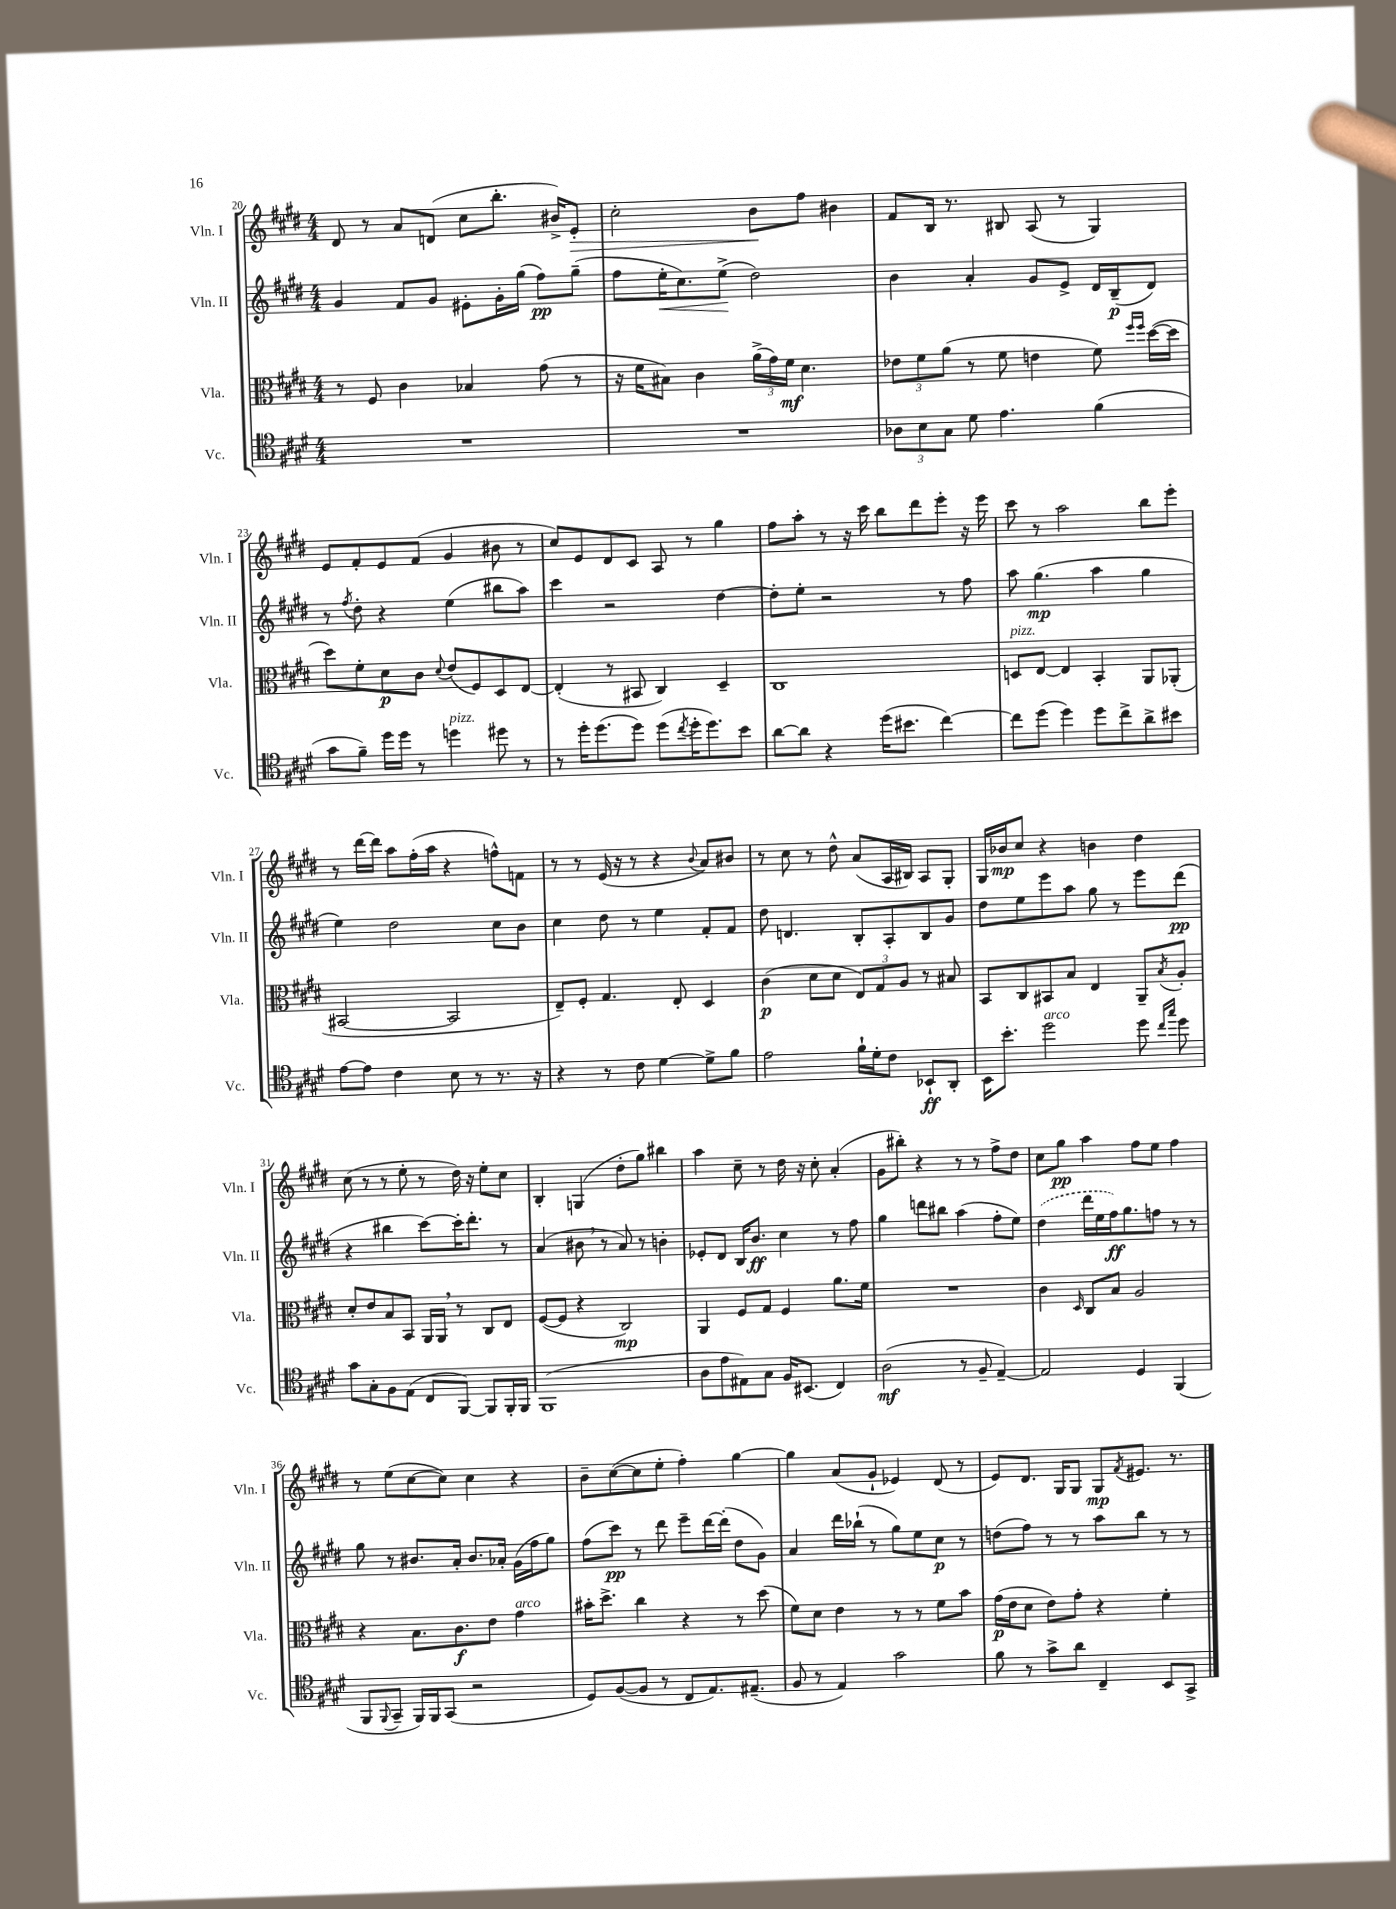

**kern	**dynam	**kern	**dynam	**kern	**dynam	**kern	**dynam
*part4	*part4	*part3	*part3	*part2	*part2	*part1	*part1
*staff4	*staff4	*staff3	*staff3	*staff2	*staff2	*staff1	*staff1
*I"Vc.	*	*I"Vla.	*	*I"Vln. II	*	*I"Vln. I	*
*I'Vc.	*	*I'Vla.	*	*I'Vln. II	*	*I'Vln. I	*
*clefC4	*	*clefC3	*	*clefG2	*	*clefG2	*
*k[f#c#g#d#]	*	*k[f#c#g#d#]	*	*k[f#c#g#d#]	*	*k[f#c#g#d#]	*
*M4/4	*	*M4/4	*	*M4/4	*	*M4/4	*
=20	=20	=20	=20	=20	=20	=20	=20
1r	.	8r	.	4g#/	.	8d#/	.
.	.	8F#/	.	.	.	8r	.
.	.	4c#\	.	8f#/L	.	8a/L	.
.	.	.	.	8g#/J	.	(8dn/J	.
.	.	4B-X/	.	8e#X'\L	.	8cc#\L	.
.	.	.	.	16g#'\L	.	8.bb'\J	.
.	.	.	.	(16gg#\JJ	.	.	.
.	.	(8g#\	.	8ff#\L)	pp	.	.
.	.	.	.	.	.	16b#X^/KL)	.
!	!	!	!	!	!	!	!LO:HP:b
.	.	8r	.	(8gg#~\J	.	8e'/J	>
=21	=21	=21	=21	=21	=21	=21	=21
1r	.	16r	.	8ff#\L	.	2cc#'\	.
.	.	16f#\KL	.	.	.	.	.
!	!	!	!	!	!LO:HP:b	!	!
.	.	8B#X\J)	.	16ee'\K	<	.	.
.	.	.	.	8.cc#\)	.	.	.
.	.	4c#\	.	.	.	.	.
.	.	.	.	(8ee^\J	.	.	.
.	.	(24a^\LL	.	2dd#\)	[	8b\L	.
.	.	24g#\)	.	.	.	.	.
.	.	24f#\JJ	mf	.	.	.	.
.	.	4.d#\	.	.	.	8ff#\J	]
.	.	.	.	.	.	4b#X\	.
=22	=22	=22	=22	=22	=22	=22	=22
12A-X\L	.	12e-X\L	.	4b\	.	8f#/L	.
12B\	.	12f#\	.	.	.	.	.
.	.	.	.	.	.	16B/Jk	.
12G#\J	.	(12a\J	.	.	.	.	.
.	.	.	.	.	.	8.r	.
8d#\	.	8r	.	4a'/	.	.	.
4.e\	.	8f#\	.	.	.	8B#X/	.
.	.	4en\	.	8g#/L	.	(8A/	.
.	.	.	.	8e^/J	.	8r	.
(4f#\	.	8f#\)	.	16d#/LL	.	4G#/)	.
.	.	.	.	(16B~/J	p	.	.
.	.	16qqff#/LL	.	.	.	.	.
.	.	16qqff#/JJ	.	.	.	.	.
.	.	([16dd#\LL	.	8d#/J)	.	.	.
.	.	16dd#\JJ]	.	.	.	.	.
!!LO:LB:g=z
=23	=23	=23	=23	=23	=23	=23	=23
8g#\L	.	8dd#\L)	.	8r	.	8e/L	.
.	.	.	.	8qff#/	.	.	.
8f#~\J)	.	8f#'\	.	8dd#'\	.	8f#'/	.
16dd#\LL	.	8d#\	p	4r	.	8e/	.
16dd#\JJ	.	.	.	.	.	.	.
8r	.	8c#\J	.	.	.	(8f#/J	.
.	.	8qqd#/	.	.	.	.	.
!LO:TX:a:i:t=pizz.	!	!	!	!	!	!	!
4ddn\	.	(8e/L	.	(4ee\	.	4g#/	.
.	.	8F#/)	.	.	.	.	.
8dd#X\	.	8D#/	.	8bb#X\L	.	8b#X\	.
8r	.	[8E/J	.	8aa\J)	.	8r	.
=24	=24	=24	=24	=24	=24	=24	=24
8r	.	(4E'/]	.	4ccc#\	.	8cc#/L)	.
16dd#'\KL	.	.	.	.	.	8e/	.
(8.dd#\	.	.	.	.	.	.	.
.	.	8r	.	2r	.	8d#/	.
8dd#\J)	.	8BB#X/	.	.	.	8c#/J	.
(8dd#\L	.	4C#/)	.	.	.	8A/	.
8qcc#/	.	.	.	.	.	.	.
16dd#'\K	.	.	.	.	.	8r	.
8.dd#\)	.	.	.	.	.	.	.
.	.	4D#~/	.	[4dd#\	.	4gg#\	.
8b\J	.	.	.	.	.	.	.
=25	=25	=25	=25	=25	=25	=25	=25
[8a\L	.	1C#	.	8dd#'\L]	.	8ff#\L	.
8a\J]	.	.	.	8ee'\J	.	8aa'\J	.
4r	.	.	.	2r	.	8r	.
.	.	.	.	.	.	16r	.
.	.	.	.	.	.	16ccc#\	.
(16dd#\KL	.	.	.	.	.	8bb\L	.
8.b#X\J	.	.	.	.	.	.	.
.	.	.	.	.	.	8ddd#\	.
[4cc#\)	.	.	.	8r	.	8eee'\J	.
.	.	.	.	8ff#\	.	16r	.
.	.	.	.	.	.	16eee\	.
=26	=26	=26	=26	=26	=26	=26	=26
!	!	!LO:TX:a:i:t=pizz.	!	!	!	!	!
8cc#\L]	.	8Dn/L	.	8aa\	.	8ccc#\	.
(8dd#\J	.	[8E/J	.	(4.gg#\	mp	8r	.
4dd#\)	.	4E/]	.	.	.	2aa\	.
8dd#\L	.	4BB'/	.	4aa\	.	.	.
8cc#^\	.	.	.	.	.	.	.
8a^\	.	8AA/L	.	4gg#\	.	8bb\L	.
8b#X\J	.	(8AA-X'/J	.	.	.	8eee'\J	.
!!LO:LB:g=z
=27	=27	=27	=27	=27	=27	=27	=27
[8e\L	.	[2BB#X/	.	4ee\)	.	8r	.
8e\J]	.	.	.	.	.	[16ddd#\LL	.
.	.	.	.	.	.	16ddd#\JJ]	.
4c#\	.	.	.	2dd#\	.	8aa\L	.
.	.	.	.	.	.	(16ff#'\L	.
.	.	.	.	.	.	16aa\JJ	.
8B\	.	2BB#/]	.	.	.	4r	.
8r	.	.	.	.	.	.	.
8.r	.	.	.	8cc#\L	.	8ffn^^\L)	.
.	.	.	.	8b\J	.	8fn\J	.
16r	.	.	.	.	.	.	.
=28	=28	=28	=28	=28	=28	=28	=28
4r	.	8E~/L)	.	4cc#\	.	8r	.
.	.	8F#'/J	.	.	.	8r	.
8r	.	4.G#/	.	8dd#\	.	(16e/	.
.	.	.	.	.	.	16r	.
8c#\	.	.	.	8r	.	8r	.
[4d#\	.	.	.	4ee\	.	4r	.
.	.	8E'/	.	.	.	.	.
.	.	.	.	.	.	8qqb/	.
8d#^\L]	.	4D#/	.	8f#'/L	.	8a/L)	.
8f#\J	.	.	.	8f#/J	.	8b#X/J	.
=29	=29	=29	=29	=29	=29	=29	=29
2e\	.	(4c#\	p	8dd#\	.	8r	.
.	.	.	.	4.dn/	.	8cc#\	.
.	.	8d#\L	.	.	.	8r	.
.	.	8d#\J	.	.	.	8dd#^^\	.
16f#`\LL	.	12E/L)	.	8B'/L	.	(8a/L	.
16d#'\J	.	.	.	.	.	.	.
.	.	12G#/	.	.	.	.	.
8c#\J	.	.	.	8A'/	.	16A/L	.
.	.	12A/J	.	.	.	.	.
.	.	.	.	.	.	16B#X/JJ)	.
8BB-X`/L	ff	8r	.	8B/	.	8A/L	.
8AA'/J	.	8B#X/	.	8g#/J	.	8G#'/J	.
=30	=30	=30	=30	=30	=30	=30	=30
16BB\KL	.	8BB/L	.	8dd#\L	.	16G#/LL	.
8.b'\J	.	.	.	.	.	16b-X/J	mp
.	.	8C#/	.	8ee\	.	8cc#/J	.
!LO:TX:a:i:t=arco	!	!	!	!	!	!	!
2dd#\	.	8BB#X/	.	8eee\	.	4r	.
.	.	8B/J	.	8aa\J	.	.	.
.	.	4E/	.	8gg#\	.	4bn\	.
.	.	.	.	8r	.	.	.
8dd#\	.	8AA~/L	.	8eee\L	.	4dd#\	.
16qqcc#/LL	.	.	.	.	.	.	.
16qqgg#/JJ	.	8qB/	.	.	.	.	.
8dd#\	.	8A'/J	.	(8ddd#\J	pp	.	.
!!LO:LB:g=z
=31	=31	=31	=31	=31	=31	=31	=31
8g#\L	.	8d#'/L	.	4r	.	(8cc#\	.
8G#'\	.	8e/	.	.	.	8r	.
8F#\	.	8B/	.	4bb#X\	.	8r	.
(8E\J	.	8BB/J	.	.	.	8ee'\	.
8C#/L	.	16AA/LL	.	[8ccc#\L)	.	8r	.
.	.	16AA,/JJ	.	.	.	.	.
[8FF#/J)	.	8r	.	16ccc#'\K]	.	16dd#\)	.
.	.	.	.	8.ddd#'\J	.	16r	.
8FF#/L]	.	8C#/L	.	.	.	8ee'\L	.
16FF#'/L	.	8E/J	.	8r	.	8cc#\J	.
16FF#/JJ	.	.	.	.	.	.	.
=32	=32	=32	=32	=32	=32	=32	=32
(1FF#	.	([8F#/L	.	(4a/	.	4B'/	.
.	.	8F#/J]	.	.	.	.	.
.	.	4r	.	8b#X,\	.	(4Gn/	.
.	.	.	.	8r	.	.	.
.	.	2C#/)	mp	8a/)	.	8dd#'\L	.
.	.	.	.	8r	.	8gg#\J)	.
.	.	.	.	4bn'\	.	4bb#X\	.
=33	=33	=33	=33	=33	=33	=33	=33
8A\L	.	4AA/	.	8e-X'/L	.	4aa\	.
8e\	.	.	.	8d#/J	.	.	.
8E#X\)	.	8F#/L	.	16B/KL	.	8cc#~\	.
.	.	.	.	8.b/J	ff	.	.
8G#\J	.	8G#/J	.	.	.	8r	.
16F#/KL	.	4F#/	.	4cc#\	.	16dd#\	.
(8.BB#X/J	.	.	.	.	.	16r	.
.	.	.	.	.	.	8cc#'\	.
4C#/)	.	8.a\L	.	8r	.	(4a'/	.
.	.	.	.	8ff#\	.	.	.
.	.	16f#\Jk	.	.	.	.	.
=34	=34	=34	=34	=34	=34	=34	=34
(2A\	mf	1r	.	4gg#\	.	8g#\L	.
.	.	.	.	.	.	8bb#X'\J)	.
.	.	.	.	8dddn\L	.	4r	.
.	.	.	.	8bb#X\J	.	.	.
8r	.	.	.	(4aa\	.	8r	.
8F#~/	.	.	.	.	.	8r	.
[4E~/)	.	.	.	8ff#'\L	.	8ff#^\L	.
.	.	.	.	8ee\J)	.	8dd#\J	.
=35	=35	=35	=35	=35	=35	=35	=35
2E/]	.	4c#\	.	(4dd#\	.	8cc#\L	.
.	.	.	.	.	.	8gg#\J	pp
.	.	16qqD#/	.	.	.	.	.
.	.	8C#/L	.	16ddd#\LL	.	4aa\	.
.	.	.	.	16ee\	.	.	.
.	.	8B/J	.	16ff#\J)	ff	.	.
.	.	.	.	8.gg#\	.	.	.
4D#/	.	2A/	.	.	.	8ff#\L	.
.	.	.	.	8ffn\J	.	8ee\J	.
(4FF#/	.	.	.	8r	.	4ff#\	.
.	.	.	.	8r	.	.	.
!!LO:LB:g=z
=36	=36	=36	=36	=36	=36	=36	=36
8FF#/L	.	4r	.	8gg#\	.	8r	.
8qqFF#/	.	.	.	.	.	.	.
8GG#~/J	.	.	.	8r	.	(8ee\L	.
16FF#/LL)	.	8.B\L	.	8.b#X/L	.	[8cc#\	.
16FF#/J	.	.	.	.	.	.	.
(8GG#/J	.	.	.	.	.	8cc#\J])	.
.	.	8.c#\	f	16a'/Jk	.	.	.
2r	.	.	.	8.b#/L	.	4cc#\	.
.	.	8e\J	.	.	.	.	.
.	.	.	.	16a-X'/Jk	.	.	.
!	!	!LO:TX:a:i:t=arco	!	!	!	!	!
.	.	4g#\	.	(16g#\LL	.	4r	.
.	.	.	.	16ff#\J	.	.	.
.	.	.	.	8gg#\J)	.	.	.
=37	=37	=37	=37	=37	=37	=37	=37
8D#/L)	.	16b#X'\KL	.	(8ff#\L	.	8b~\L	.
.	.	8.dd#^\J	.	.	.	.	.
([8F#/	.	.	.	8ccc#\J)	pp	([8cc#\	.
8F#/J]	.	4cc#\	.	8r	.	8cc#\]	.
8r	.	.	.	8ddd#\	.	8ee'\J	.
8C#/L	.	4r	.	8eee~\L	.	4ff#'\)	.
8.E/)	.	.	.	[16ddd#\L	.	.	.
.	.	.	.	(16ddd#'\JJ]	.	.	.
.	.	8r	.	8dd#\L	.	[4gg#\	.
(8.E#X~/J	.	.	.	.	.	.	.
.	.	(8dd#\	.	8g#\J)	.	.	.
=38	=38	=38	=38	=38	=38	=38	=38
8F#/	.	8f#\L)	.	4a/	.	4gg#\]	.
8r	.	8d#\J	.	.	.	.	.
4E/)	.	4e\	.	16ddd#\LL	.	(8a/L	.
.	.	.	.	(16bb-X`\JJ	.	.	.
.	.	.	.	8r	.	8g#`/J	.
2g#\	.	8r	.	8gg#\L)	.	4e-X/)	.
.	.	8r	.	8ee\	.	.	.
.	.	8f#\L	.	8cc#\J	p	(8d#/	.
.	.	8b\J	.	8r	.	8r	.
=39	=39	=39	=39	=39	=39	=39	=39
8f#\	.	(16g#\LL	p	(8ddn\L	.	8e/L)	.
.	.	16e\J	.	.	.	.	.
8r	.	8d#\J	.	8ff#\J)	.	8.d#/J	.
8g#^\L	.	8e\L)	.	8r	.	.	.
.	.	.	.	.	.	16G#/KL	.
8a\J	.	8g#'\J	.	8r	.	8G#/J	.
4C#~/	.	4r	.	8aa\L	.	8G#/L	mp
.	.	.	.	.	.	8qf#/	.
.	.	.	.	8bb\J	.	8.e#X/J	.
8BB/L	.	4f#'\	.	8r	.	.	.
.	.	.	.	.	.	8.r	.
8GG#^/J	.	.	.	8r	.	.	.
==	==	==	==	==	==	==	==
*-	*-	*-	*-	*-	*-	*-	*-
